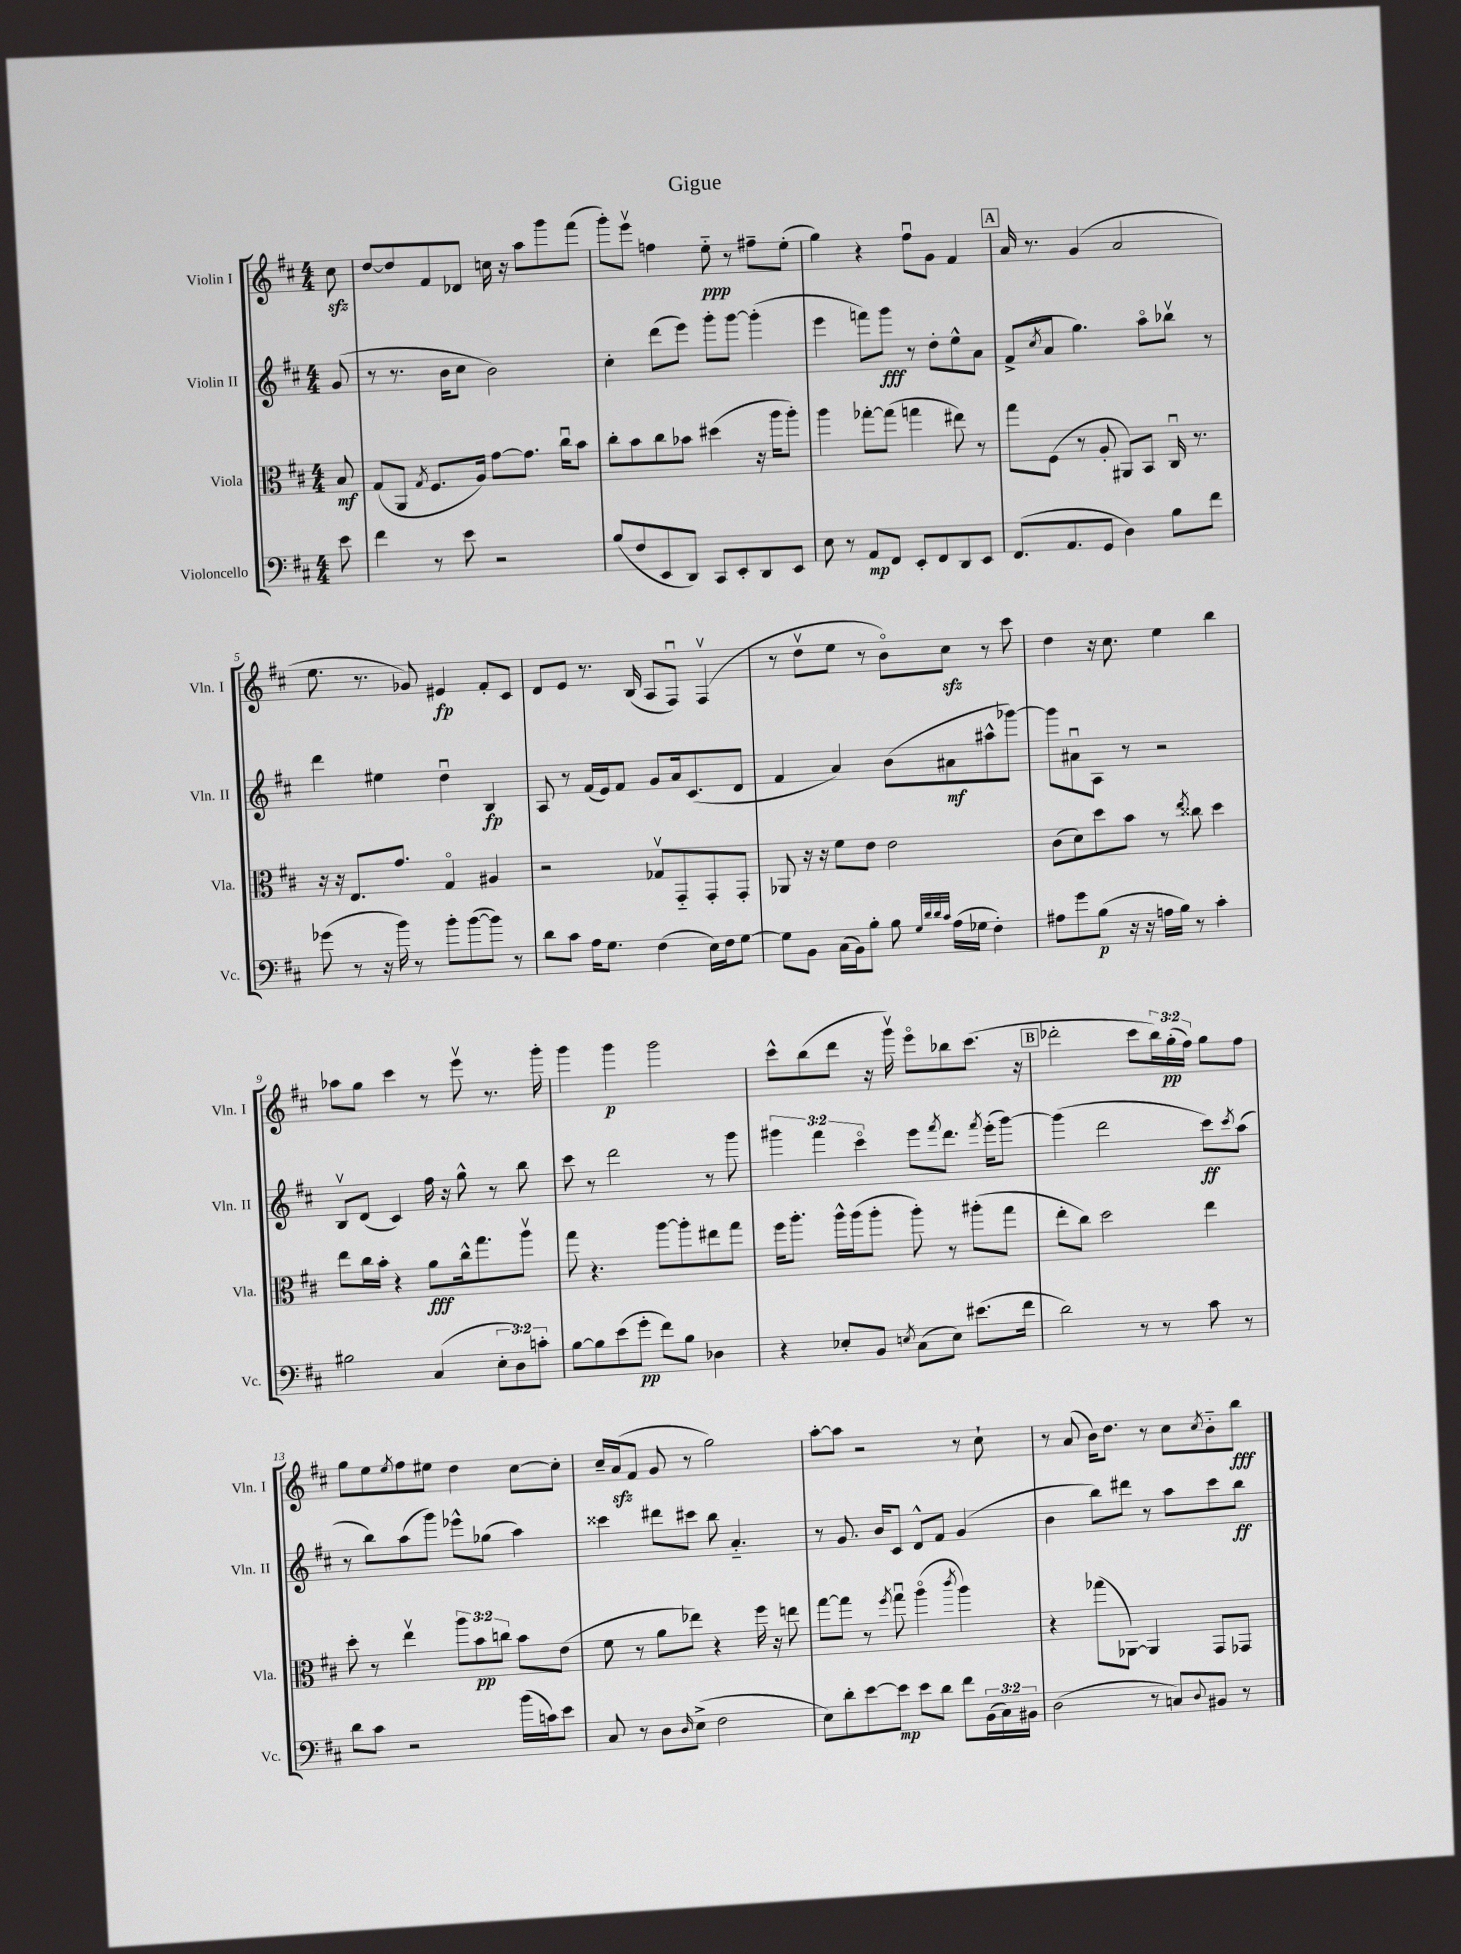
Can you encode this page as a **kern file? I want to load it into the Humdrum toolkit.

**kern	**kern	**kern	**kern
*staff4	*staff3	*staff2	*staff1
*clefF4	*clefC3	*clefG2	*clefG2
*k[f#c#]	*k[f#c#]	*k[f#c#]	*k[f#c#]
*M4/4	*M4/4	*M4/4	*M4/4
8e	8B	(8g	8cc#
=	=	=	=
4f#	(8G	8r	[8dd
.	8AA	8.r	8dd]
.	8qG	.	.
8r	8.F#	.	8f#
.	.	16b	.
8e	.	8cc#	8d-
.	16A)	.	.
2r	[8g	2b)	16cc
.	.	.	16r
.	8.g]	.	8aa
.	.	.	8ggg
.	16cc#u	.	.
.	8b	.	(8fff#
=	=	=	=
(8B	8cc#'	4cc#'	8ggg')
8F#	8b	.	8eeev
8EE	8cc#	(8ddd	4ff
8DD)	8b-	8eee)	.
8CC#	(4dd#	8ggg'	8ee'~
8EE'	.	[8ggg	8r
8DD	16r	(4ggg']	8ff#~
.	16aa	.	.
8EE	8aa')	.	(8ee'
=	=	=	=
8E	4aa	4eee	4gg)
8r	.	.	.
8AA	[8gg-'	8fff)	4r
8FF#	(8gg-]	8ggg	.
8EE'	4gg	8r	8ff#u
8FF#	.	8dd'	8g
8DD	8ee#)	8ee^^	4f#
8EE	8r	8a	.
=	=	=	=
(8.FF#	8gg	(8f#^	16a
.	.	.	8.r
.	.	8qcc#	.
.	(8F#	8a	.
8.AA	.	.	.
.	8r	4.gg)	(4g
8GG	8A'	.	.
4D)	8AA#)	.	2a
.	8BB	8aao	.
8B	16C#u	8bb-v	.
.	8.r	.	.
8f#	.	8r	.
=	=	=	=
(8g-	16r	4ddd	8.ee
.	16r	.	.
8r	8.E	.	.
.	.	.	8.r
16r	.	4ee#	.
16b)	8.g	.	.
8r	.	.	8g-)
8b'	4Go	4ddu	4e#
([8b	.	.	.
8b])	4A#	4B	8f#'
8r	.	.	8c#
=	=	=	=
8d	2r	8A	8d
8c#	.	8r	8e
16A	.	(16f#	8.r
8.G	.	16e)	.
.	.	8f#	.
.	.	.	(16B
(4F#	8G-v	8g	8A
.	8GG'~	16a	8F#u)
.	.	(8.c#	.
16E)	8GG'	.	(4F#v
16F#	.	.	.
[8G	8GG'	8d	.
=	=	=	=
8G]	8AA-	4f#	8r
8BB	16r	.	8ddv
.	16r	.	.
(16C#	8f#	4a)	8ee
16BB)	.	.	.
8B'	8e	.	8r
8B	2e	(8b	8bo)
32qqG	.	.	.
32qqd	.	.	.
32qqd	.	.	.
32qqc#	.	.	.
(16A	.	8a#	8cc#
16G-	.	.	.
4F#')	.	8aa#^^	8r
.	.	[8ggg-)	8ccc#
=	=	=	=
8A#	(8c#	8ggg-]	4dd
8g	8d)	8a#u	.
(8B	8dd	8A	16r
.	.	.	8.cc#
16r	8b	8r	.
16r	.	.	.
16A	8r	2r	4ee
16B)	.	.	.
.	8qee	.	.
8r	8cc##	.	.
4c#'	4dd	.	4bb
=	=	=	=
2B#	8ee	8Bv	8aa-
.	16cc#	(8d	8gg
.	16b'	.	.
.	4r	4c#)	4ccc#
(4C#	8a	16ff#	8r
.	.	16r	.
.	16cc#^^	8gg^^	8eeev
.	8.gg	.	.
12E'	.	8r	8.r
12D)	.	.	.
.	8aav	8bb	.
12c'	.	.	.
.	.	.	16ggg'
=	=	=	=
[8B	8gg	8ccc#	4ggg
8B]	4.r	8r	.
(8e	.	2ddd	4ggg
8g'	.	.	.
8f#)	[8aa	.	2ggg
8B	8aa']	.	.
4D-	8ee#	8r	.
.	8gg	8ggg	.
=	=	=	=
4r	16ff#	6ggg#	8ccc#^^
.	8.aa'	.	.
.	.	.	(8bb
.	.	6fff#	.
8E-'	16aa^^	.	8ddd
.	(16aa	.	.
.	.	6ccc#o	.
8BB	8aa'	.	16r
.	.	.	16gggv)
8qE	.	.	.
(8C#	8aa')	8eee	8eeeo
.	.	8qfff#	.
8E)	8r	8.ddd	8bb-
(8.e#	(8aa#'	.	(8.ccc#
.	.	8qfff#	.
.	.	(16eee'	.
.	8gg	[8ggg#)	.
16f#	.	.	16r
=	=	=	=
2d)	8ee'	(4ggg#]	2ddd-'
.	8cc#)	.	.
.	2dd	2ddd	.
8r	.	.	8ccc#
8r	.	.	24bb)
.	.	.	(24gg'
.	.	.	24ff#)
8c#	4ee	8ccc#)	8gg
.	.	8qccc#	.
8r	.	(8aa	8ff#
=	=	=	=
8d	8dd'	8r	8gg
8c#	8r	8bb)	8ee
.	.	.	8qee
2r	4eev	(8aa	8ff#
.	.	8ggg)	8ee#
.	12aa	8eee-^^	4dd
.	12b	.	.
.	.	(8gg-	.
.	12cc	.	.
(16b	8b	4aa)	[8cc#
16c)	.	.	.
8e	(8e	.	8cc#']
=	=	=	=
8C#	8f#	4ccc##	16cc#~
.	.	.	(16a
8r	8r	.	8f#
8D	8a	8ddd#	8g
16qqD	.	.	.
(8E^	8ee-)	8ccc#	8r
2F#	4r	8bb	2gg)
.	.	4.a'~	.
.	16ff#	.	.
.	16r	.	.
.	8ee	.	.
=	=	=	=
8E)	[8gg	8r	[8aa'
8d'	8gg]	8.g	8aa]
[8e	8r	.	2r
.	.	16b	.
.	8qff#	.	.
8e]	8ggu	8c#	.
8e	(4aao	8d^^	.
8d	.	8f#	.
.	8qccc#	.	.
8f#	4aa)	(4g	8r
(24BB	.	.	8cc#`
24C#)	.	.	.
24BB#	.	.	.
=	=	=	=
(2D	4r	4b	8r
.	.	.	(8a
.	(8gg-	8bb)	16b)
.	.	.	8.dd
.	[8AA-)	8ddd#	.
8r	4AA-]	8r	8r
8C)	.	8aa	8cc#
8qqD	.	.	8qcc#
8BB#	8GG	8ccc#	8b'~
8r	8GG-	8bb	8bb
==	==	==	==
*-	*-	*-	*-
